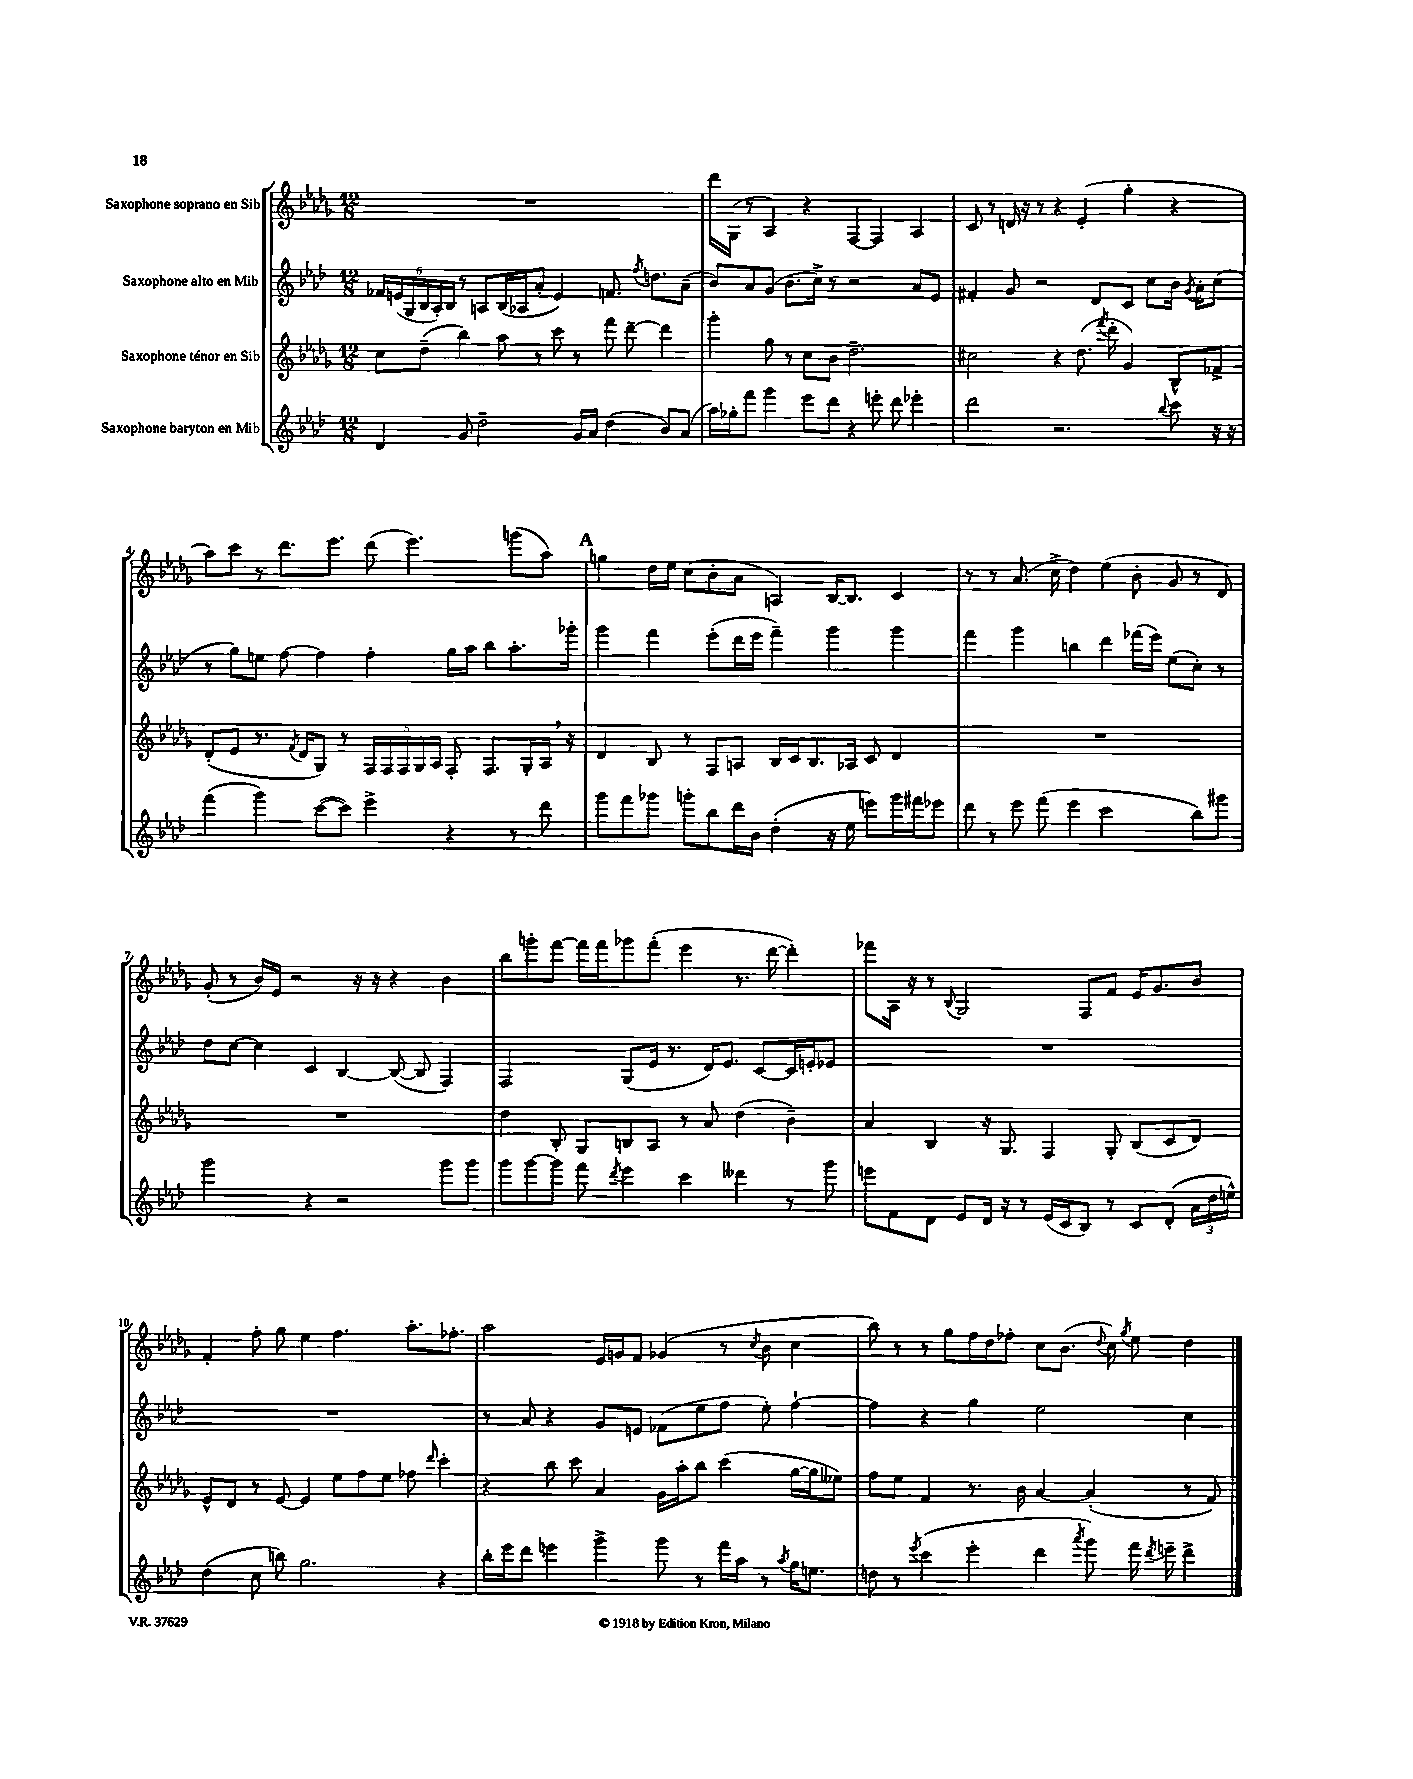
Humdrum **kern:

**kern	**kern	**kern	**kern
*staff4	*staff3	*staff2	*staff1
*clefG2	*clefG2	*clefG2	*clefG2
*k[b-e-a-d-]	*k[b-e-a-d-g-]	*k[b-e-a-d-]	*k[b-e-a-d-g-]
*M12/8	*M12/8	*M12/8	*M12/8
4d-/	8cc\L	24f-/LL	1.r
.	.	(24e/	.
.	.	24G/	.
.	(8dd-~\J	24B-/	.
.	.	24A-'/)	.
.	.	24B-/JJ	.
8g/	4bb-\)	8r	.
2dd-~\	.	8A/L	.
.	8aa-\	(16B-/L	.
.	.	16A-/J	.
.	8r	8a-'/J	.
.	8ccc\	4e/)	.
16g/LL	8r	.	.
16a-/JJ	.	.	.
(4dd-\	8fff\	8.f/	.
.	[8ddd-~\	.	.
.	.	8qff/	.
.	.	8.dd\L	.
8b-/L)	4ddd-\]	.	.
(8a-/J	.	(8a-~\J	.
=	=	=	=
16aa-\LL)	4ggg-'\	8b-/L)	16ddd-\LL
16gg-'\J	.	.	(16G-\JJ
8fff\J	.	8a-/	8r
4ggg\	8gg-\	(8g/J	4A-/)
.	8r	8.b-\L	.
8eee-\L	8cc\L	.	4r
.	.	16cc^\Jk)	.
8ddd-\J	8b-\J	8r	.
4r	2.dd-~\	2r	[4F/
8eee'\	.	.	4F/]
8ddd-\	.	.	.
4eee-'\	.	8a-/L	4A-/
.	.	8e-/J	.
=	=	=	=
2ddd-\	2cc#\	4f#'/	8c/
.	.	.	8r
.	.	8g/	16d/
.	.	.	16r
.	.	2r	8r
2.r	4r	.	4r
.	(8.dd-\	.	(4e-'/
.	.	8d-/L	.
.	8qfff/	.	.
.	16ddd-'\	.	.
.	4g-/)	8c/J	4gg-'\
.	.	8cc\L	.
8qqbb-/	.	.	.
8ccc\	8B-^^/L	16b-\Jk	4r
.	.	8qg/	.
.	.	16a-'\LK	.
16r	8f-^/J	(8cc\J	.
16r	.	.	.
=	=	=	=
(4fff\	(8d-'/L	8r	8aa-\L)
.	8e-/J	8gg\L)	8ccc\J
4ggg\)	8.r	8ee\J	8r
.	.	[8ff\	8.ddd-\L
.	8qf/	.	.
.	16d-/LK	.	.
([8ccc\L	8G-/J)	4ff\]	.
.	.	.	8.eee-\J
8ccc\]J)	8r	.	.
4eee-^\	20F/LL	4ff'\	(8ddd-\
.	20F/	.	.
.	20F/	.	.
.	.	.	4.eee-\)
.	20G-/	.	.
.	20A-/JJ	.	.
4r	8F'/	16gg\LL	.
.	.	16aa-\JJ	.
.	8.F/L	8bb-\L	.
8r	.	8.aa-'\	(8ggg\L
.	16G-'/L	.	.
8ddd-\	16A-/JJ	.	8aa-\J)
.	16r	16ggg-'\Jk	.
=	=	=	=
8ggg\L	4d-/	4ggg\	4gg\
8fff\	.	.	.
8ggg-\J	8B-/	4fff\	16dd-\LL
.	.	.	16ee-\JJ
8ggg'\L	8r	.	(8cc\L
8bb-\	8F/L	(8eee-'\L	8b-'\
16ddd-\L	8A/J	16ddd-\L	8a-\J
16b-\JJ	.	16eee-\JJ	.
(4dd-'\	16B-/LL	4fff~\)	4A/)
.	16c/J	.	.
.	8.B-/	.	.
16r	.	4ggg\	[16B-/LK
16ee-\	16A-/Jk	.	8.B-/]J
8eee\L)	8c/	.	.
16ggg\L	4d-/	4ggg\	4c/
16fff#\J	.	.	.
8eee-\J	.	.	.
=	=	=	=
8ddd-\	1.r	4fff\	8r
8r	.	.	8r
8eee-\	.	4ggg\	(8.a-/
(8fff\	.	.	.
.	.	.	16cc^\
4eee-\	.	4bb\	4dd-\)
2ccc\	.	4ddd-\	(4ee-\
.	.	(16fff-\LL	8b-'\
.	.	16eee-\JJ)	.
.	.	(8ee-\L	8g-/
8bb-\L)	.	8cc'\J)	8r
8ggg#\J	.	8r	8d-/)
=	=	=	=
2ggg\	1.r	8dd-\L	(8g-'/
.	.	[8cc\J	8r
.	.	4cc\]	16b-/LL)
.	.	.	16e-/JJ
.	.	.	2r
4r	.	4c/	.
2r	.	[4B-/	.
.	.	.	16r
.	.	.	16r
.	.	(8B-/_	4r
.	.	8B-/]	.
8ggg\L	.	4F/)	4b-\
8ggg\J	.	.	.
=	=	=	=
8ggg\L	4dd-\	2F/	8bb-\L
[8ggg\	.	.	8ggg'\
8ggg\]J	8B-'/	.	[8fff\J
8fff\	8G-/L	.	16fff\]LL
.	.	.	16fff\J
8qddd-/	.	.	.
4eee-\	8B/	(8G/L	8ggg-\
.	8A-/J	16e-/Jk	(8fff'\J
.	.	8.r	.
4ccc\	8r	.	4eee-\
.	8a-/	16d-/LK)	.
.	.	8.e-/J	.
4ddd--\	(4dd-\	.	8.r
.	.	[8c/L	.
.	.	.	[16ddd-\
8r	4b-~\)	16c/]L	4ddd-'\])
.	.	16e'/J	.
8ggg\	.	8e-/J	.
=	=	=	=
8eee\L	4a-/	1.r	8fff-\L
8f\	.	.	16A-\Jk
.	.	.	16r
8d-\J	4B-/	.	8r
.	.	.	8qqB-/
8e-/L	.	.	2G-/
16d-/Jk	16r	.	.
16r	8.G-/	.	.
8r	.	.	.
(16e-/LL	4F/	.	.
16c/J	.	.	.
8B-/J)	.	.	8F/L
8r	8G-'/	.	8f/J
8c/L	(8B-/L	.	16e-/LK
.	.	.	8.g-/
(8d-'/J	8c/	.	.
24a-\LL	8d-/J)	.	8b-/J
24dd-\	.	.	.
24ee^^\JJ)	.	.	.
=	=	=	=
(4dd-\	8e-^^/L	1.r	4f'/
.	8d-/J	.	.
8cc\	8r	.	8ff'\
8bb\)	[8e-/	.	8gg-\
2.gg\	4e-/]	.	4ee-\
.	8ee-\L	.	4.ff\
.	8ff\	.	.
.	8ee-\J	.	.
.	8ff-\	.	8.aa-'\L
.	16qqddd-/	.	.
4r	4ccc'\	.	.
.	.	.	8.ff-'\J
=	=	=	=
16bb-'\LL	4r	8r	2aa-\
16eee-\J	.	.	.
8ddd-\J	.	8a-/	.
4eee\	8bb-\	4r	.
.	8ccc\	.	.
4ggg^\	4a-/	8g/L	16e-/LL
.	.	.	16g/J
.	.	8e/J	8f/J
8ggg\	16g-\LL	(8f-\L	(4g-/
.	16aa-'\J	.	.
8r	8bb-\J	8ee-\	.
16fff\LL	(4ccc\	8ff\J	8r
16aa-\JJ	.	.	.
.	.	.	8qcc/
8r	.	8ee-'\)	8b-\
8qaa-/	.	.	.
16gg\LK	[16gg-\LL	[4ff`\	4cc\
8.ee\J	16gg-\]J	.	.
.	8ee--\J)	.	.
=	=	=	=
8dd\	8ff\L	4ff\]	8bb-\)
8r	8ee-\J	.	8r
8qeee-/	.	.	.
(4ccc\	4f/	4r	8r
.	.	.	8gg-\L
4eee-'\	8.r	4gg\	16ff\L
.	.	.	16dd-\J
.	.	.	8ff-'\J
.	16b-\	.	.
4ddd-\	[4a-/	2ee-\	8cc\L
.	.	.	(8.b-\J
8qaaa-/	.	.	.
8ggg\)	(4a-'/]	.	.
.	.	.	8qqdd-/
.	.	.	16cc\)
.	.	.	8qgg-/
16fff\	.	.	8ee-\
8qddd-/	.	.	.
16eee~\	.	.	.
4ddd-^\	8r	4cc\	4dd-\
.	8f/)	.	.
==	==	==	==
*-	*-	*-	*-
